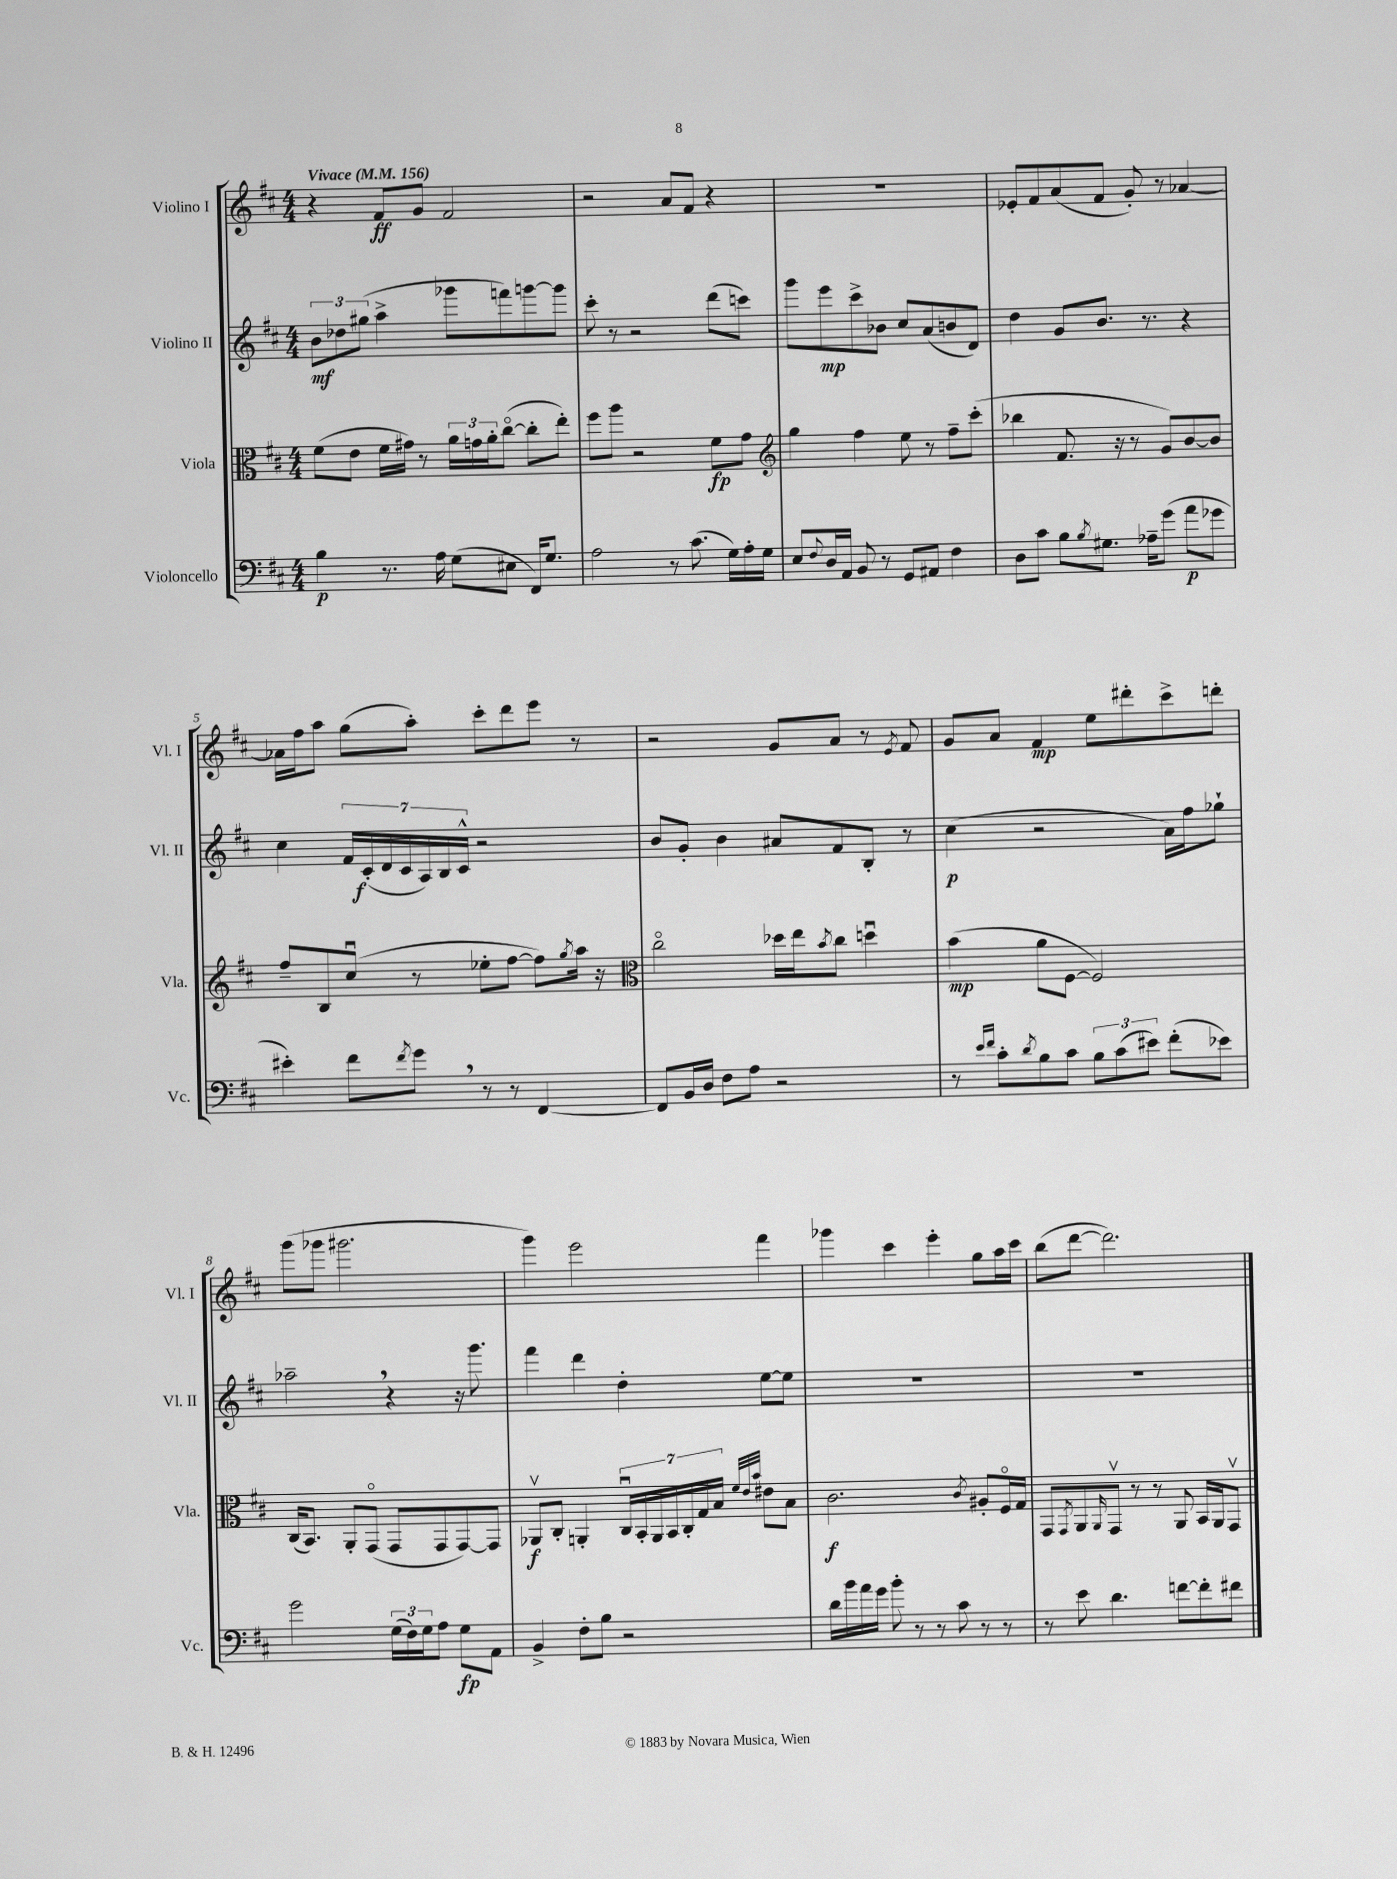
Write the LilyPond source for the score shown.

<<
\new StaffGroup <<
\new Staff = "s0" \with { instrumentName = "Violino I" shortInstrumentName = "Vl. I" } {
    \clef treble \key d \major \numericTimeSignature \time 4/4 \tempo "Vivace" 4 = 156
    r4 fis'8\ff g'8 fis'2 |
    r2 a'8 fis'8 r4 |
    R1 |
    ees'8-. fis'8 a'8( fis'8 g'8-.) r8 aes'4~ |
    aes'16 fis''16 a''8 g''8( a''8-.) cis'''8-. d'''8 e'''8 r8 |
    r2 g'8 a'8 r8 \acciaccatura { e'8 } fis'8 |
    g'8 a'8 fis'4\mp e''8 dis'''8-. cis'''8-> d'''8-. |
    g'''8( ges'''8 gis'''2. |
    g'''4) e'''2 fis'''4 |
    ges'''4 cis'''4 e'''4-. g''8 a''16 cis'''16 |
    b''8( d'''8~ d'''2.) \bar "|." |
}
\new Staff = "s1" \with { instrumentName = "Violino II" shortInstrumentName = "Vl. II" } {
    \clef treble \key d \major \numericTimeSignature \time 4/4
    \tuplet 3/2 { b'8\mf des''8 gis''8( } a''4-> ges'''8 f'''8) g'''8~ g'''8 |
    cis'''8-. r8 r2 d'''8( c'''8) |
    g'''8 e'''8\mp cis'''8-> bes'8 cis''8 a'8( b'8 d'8) |
    d''4 g'8 b'8. r8. r4 |
    cis''4 \tuplet 7/4 { fis'16 cis'16-.\f( d'16 cis'16 a16) b16 cis'16-^ } r2 |
    b'8 g'8-. b'4 ais'8 fis'8 b8-. r8 |
    cis''4\p( r2 a'16) fis''16 ges''8-! |
    aes''2-- \breathe r4 r16 g'''8. |
    fis'''4 d'''4 d''4-. e''8~ e''8 |
    R1 |
    R1 \bar "|." |
}
\new Staff = "s2" \with { instrumentName = "Viola" shortInstrumentName = "Vla." } {
    \clef alto \key d \major \numericTimeSignature \time 4/4
    fis'8( e'8 fis'16 gis'16) r8 \tuplet 3/2 { a'16 g'16 a'16-. } cis''8~\flageolet( cis''8-. e''8-.) |
    fis''8 a''8 r2 fis'8\fp g'8 |
    \clef treble g''4 fis''4 e''8 r8 fis''8-- cis'''8-.( |
    bes''4 fis'8. r16 r8 g'8) b'8~ b'8 |
    fis''8-- b8 cis''8\downbow( r8 ees''8-. fis''8~ fis''8) \acciaccatura { g''8 } a''16 r16 |
    \clef alto cis''2\flageolet des''16 e''16 \acciaccatura { b'8 } cis''8 d''4\downbow |
    b'4\mp( a'8 fis8~ fis2) |
    cis16( b,8.) a,8-. g,8\flageolet( g,8 g,8 g,8~) g,8 |
    aes,8\upbow\f cis8-. a,4-. \tuplet 7/4 { cis16\downbow b,16-. a,16 b,16 cis16-. g16 b16 } \grace { fis'32 e'32 b'32 } eis'8 b8 |
    cis'2.\f \acciaccatura { cis'8 } ais8-. fis16\flageolet g16 |
    g,8 \acciaccatura { g,8 } a,8 \grace { a,16 } g,8\upbow r8 r8 a,8 b,16 a,16 g,8\upbow \bar "|." |
}
\new Staff = "s3" \with { instrumentName = "Violoncello" shortInstrumentName = "Vc." } {
    \clef bass \key d \major \numericTimeSignature \time 4/4
    b4\p r8. a16 g8( eis8 fis,16) g8. |
    a2 r8 cis'8.( g16) a16-. g16 |
    e8 \appoggiatura { fis8 } d16 a,16 b,8 r8 g,8 ais,8 fis4 |
    d8 cis'8 b8 \acciaccatura { b8 } gis8. aes16-- g'8( a'8\p ges'8 |
    eis'4-.) fis'8 \acciaccatura { fis'8 } g'8 \breathe r8 r8 fis,4~ |
    fis,8 b,16 d16 fis8 a8 r2 |
    r8 \grace { e'16 fis'16 } cis'8-. \acciaccatura { d'8 } b8 cis'8 \tuplet 3/2 { b8 cis'8( eis'8) } fis'8-.( ees'8) |
    g'2 \tuplet 3/2 { g16( fis16) g16 } a8 g8\fp a,8 |
    b,4-> fis8-. b8 r2 |
    d'16 b'16 a'16 g'16 b'8-. r8 r8 cis'8 r8 r8 |
    r8 e'8 d'4. f'8~ f'8-. fis'8 \bar "|." |
}
>>
>>
